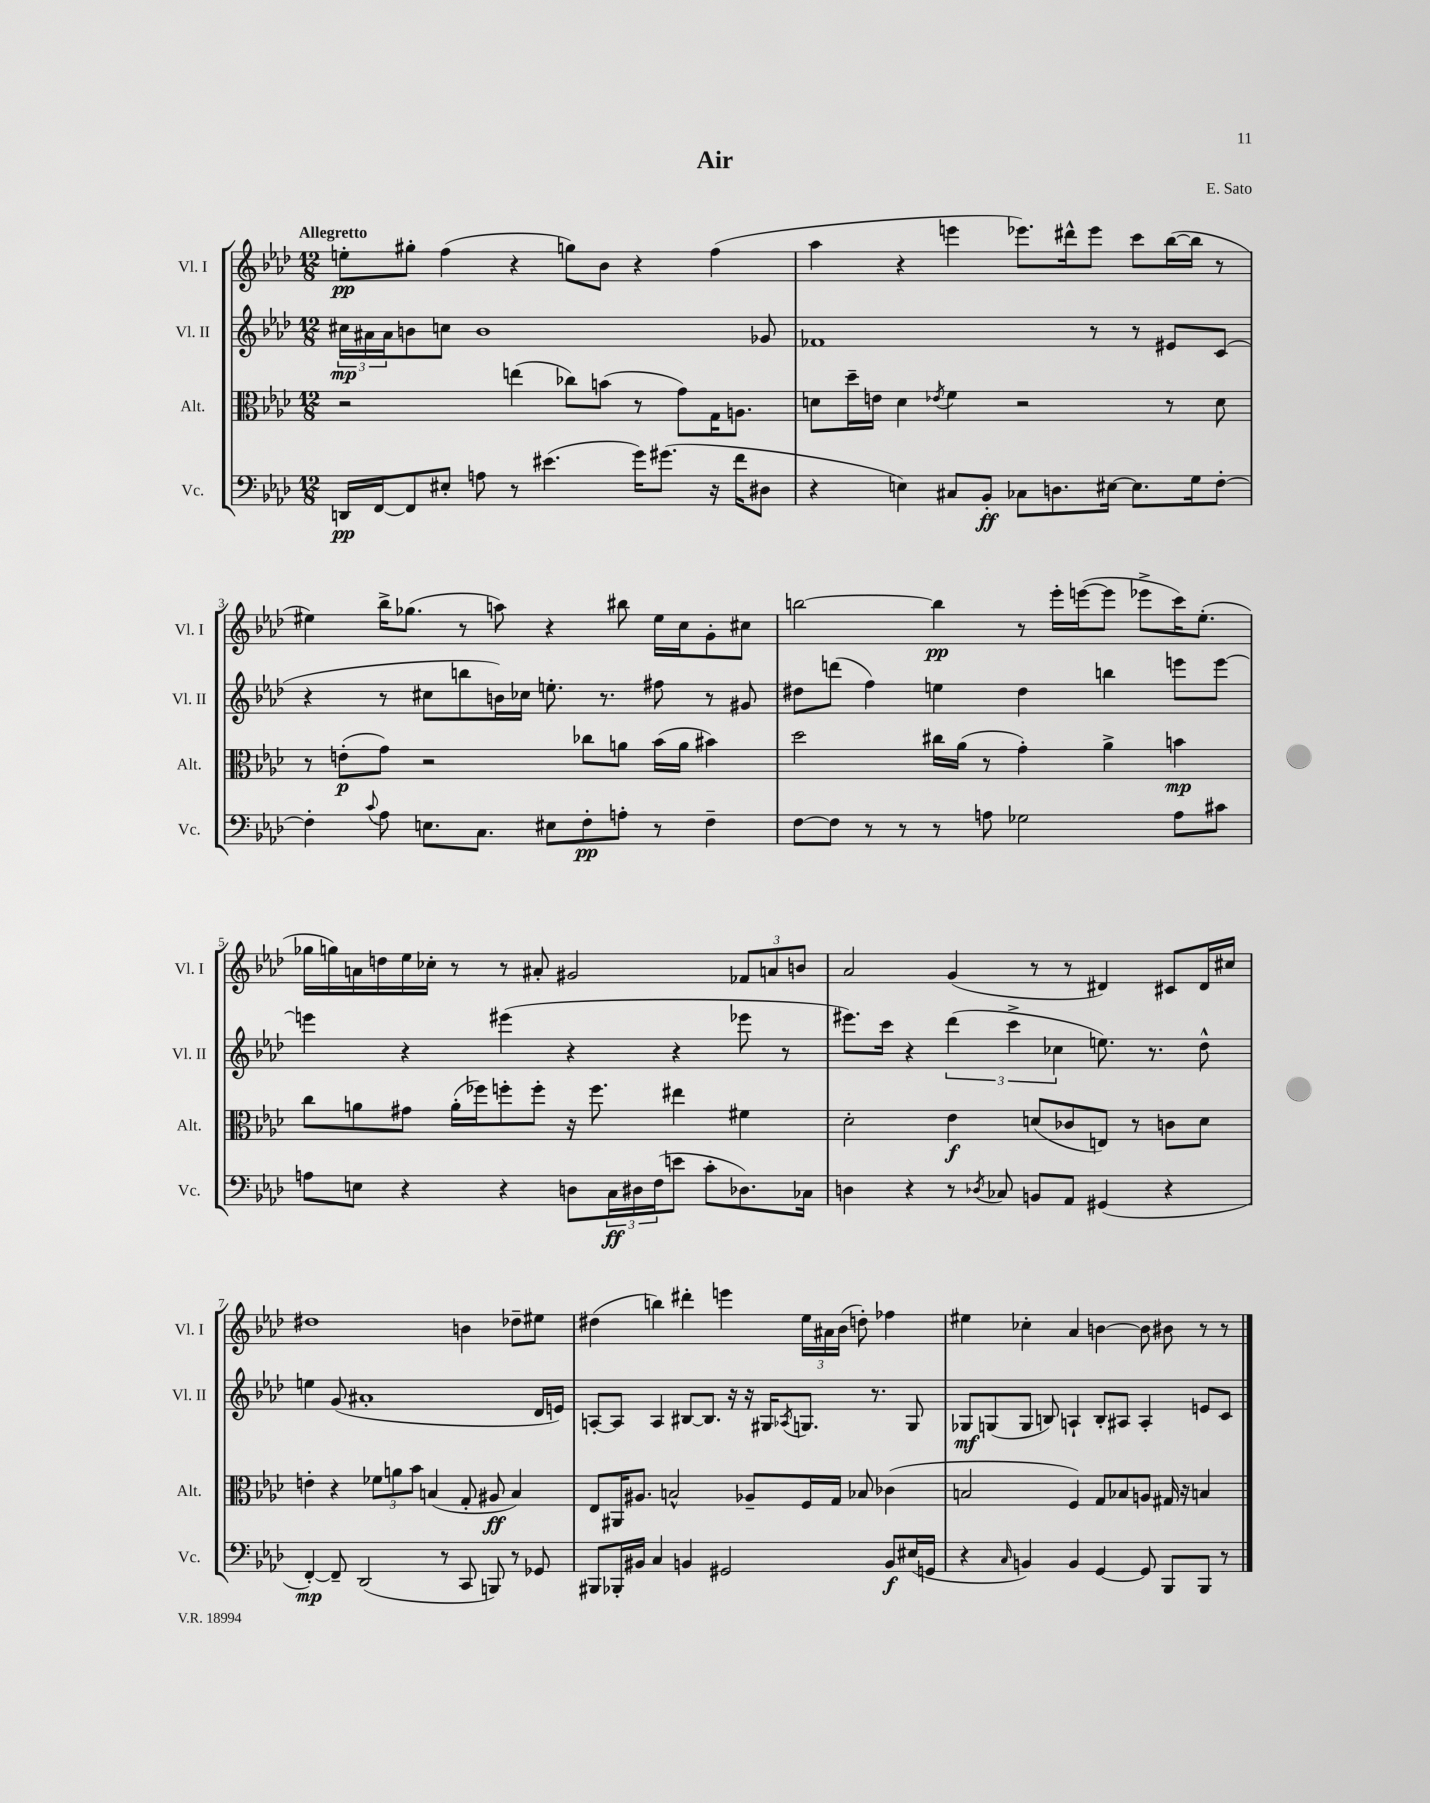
\header { title = "Air" composer = "E. Sato" }
<<
\new StaffGroup <<
\new Staff = "s0" \with { instrumentName = "Vl. I" shortInstrumentName = "Vl. I" } {
    \clef treble \key aes \major \numericTimeSignature \time 12/8 \tempo "Allegretto"
    e''8-.\pp gis''8-. f''4( r4 g''8) bes'8 r4 f''4( |
    aes''4 r4 e'''4 ees'''8.) dis'''16-^ ees'''8 c'''8 bes''16~( bes''16 r8 |
    eis''4) bes''16-> ges''8.( r8 a''8) r4 bis''8 eis''16 c''16 g'8-. cis''8 |
    b''2~ b''4\pp r8 ees'''16-. e'''16~( e'''8 ees'''8-> c'''16) ees''8.-.( |
    ges''16 g''16) a'16 d''16 ees''16 ces''16-. r8 r8 ais'8-. gis'2 \tuplet 3/2 { fes'8 a'8 b'8 } |
    aes'2 g'4( r8 r8 dis'4) cis'8 dis'16 cis''16 |
    dis''1 b'4 des''8-- eis''8 |
    dis''4( b''4) dis'''4-. e'''4 \tuplet 3/2 { ees''16 ais'16 bes'16( } d''8-.) fes''4 |
    eis''4 ces''4-. aes'4 b'4~ b'8 bis'8 r8 r8 \bar "|." |
}
\new Staff = "s1" \with { instrumentName = "Vl. II" shortInstrumentName = "Vl. II" } {
    \clef treble \key aes \major \numericTimeSignature \time 12/8
    \tuplet 3/2 { cis''16\mp ais'16 ais'16 } b'8 c''8 b'1 ges'8 |
    fes'1 r8 r8 eis'8 c'8( |
    r4 r8 cis''8 b''8 b'16) ces''16 e''8.-. r8. fis''8 r8 gis'8 |
    dis''8 d'''8( f''4) e''4 dis''4 b''4 e'''8 e'''8~ |
    e'''4 r4 eis'''4( r4 r4 ees'''8 r8 |
    eis'''8.) c'''16 r4 \tuplet 3/2 { des'''4( c'''4-> ces''4 } e''8.) r8. des''8-^ |
    e''4 g'8( ais'1-. des'16 e'16) |
    a8~-. a8 a4 bis8~ bis8. r16 r16 gis16 \acciaccatura { aes8 } g8. r8. g8 |
    ges8\mf g8( g8 b8) a4-! b8-. ais8 ais4-. e'8 c'8 \bar "|." |
}
\new Staff = "s2" \with { instrumentName = "Alt." shortInstrumentName = "Alt." } {
    \clef alto \key aes \major \numericTimeSignature \time 12/8
    r2 e''4( ces''8) b'8( r8 g'8) g16 a8. |
    d'8 des''16-- e'16 d'4 \acciaccatura { ees'8 } f'4 r2 r8 d'8 |
    r8 e'8-.\p( g'8) r2 ces''8 a'8 bes'16( a'16 bis'4) |
    des''2 cis''16 aes'16( r8 g'4-.) aes'4-> b'4\mp |
    c''8 a'8 gis'8 a'16-.( fes''16) f''8-. f''8-. r16 f''8. eis''4 fis'4 |
    des'2-. ees'4\f d'8( ces'8 e8) r8 c'8 d'8 |
    e'4-. r4 \tuplet 3/2 { fes'8 a'8 bes'8 } b4( g8-. ais8\ff b4) |
    ees8 ais,16 ais8. b2-^ aes8-- f16 g16 bes8 ces'4( |
    b2 f4) g8 bes8 a8 gis16 r16 b4 \bar "|." |
}
\new Staff = "s3" \with { instrumentName = "Vc." shortInstrumentName = "Vc." } {
    \clef bass \key aes \major \numericTimeSignature \time 12/8
    d,16\pp f,16~ f,8 eis8-. a8 r8 eis'4.( g'16) gis'8.( r16 f'16 dis8 |
    r4 e4) cis8 bes,8-.\ff ces8 d8. eis16~ eis8. g16 f8~-. |
    f4-. \appoggiatura { c'8 } aes8 e8. c8. eis8 f8-.\pp a8-. r8 f4-- |
    f8~ f8 r8 r8 r8 a8 ges2 a8 cis'8 |
    a8 e8 r4 r4 d8 \tuplet 3/2 { c16\ff dis16 f16( } e'8 c'8-. des8.) ces16 |
    d4 r4 r8 \acciaccatura { des8 } ces8 b,8 aes,8 gis,4( r4 |
    f,4~-.\mp) f,8-- des,2( r8 c,8 b,,8) r8 ges,8 |
    bis,,8 bes,,16-. bis,16 c4 b,4 gis,2 b,8\f eis16( g,16 |
    r4 \grace { c16 } b,4) b,4 g,4~ g,8 bes,,8 bes,,8 r8 \bar "|." |
}
>>
>>
